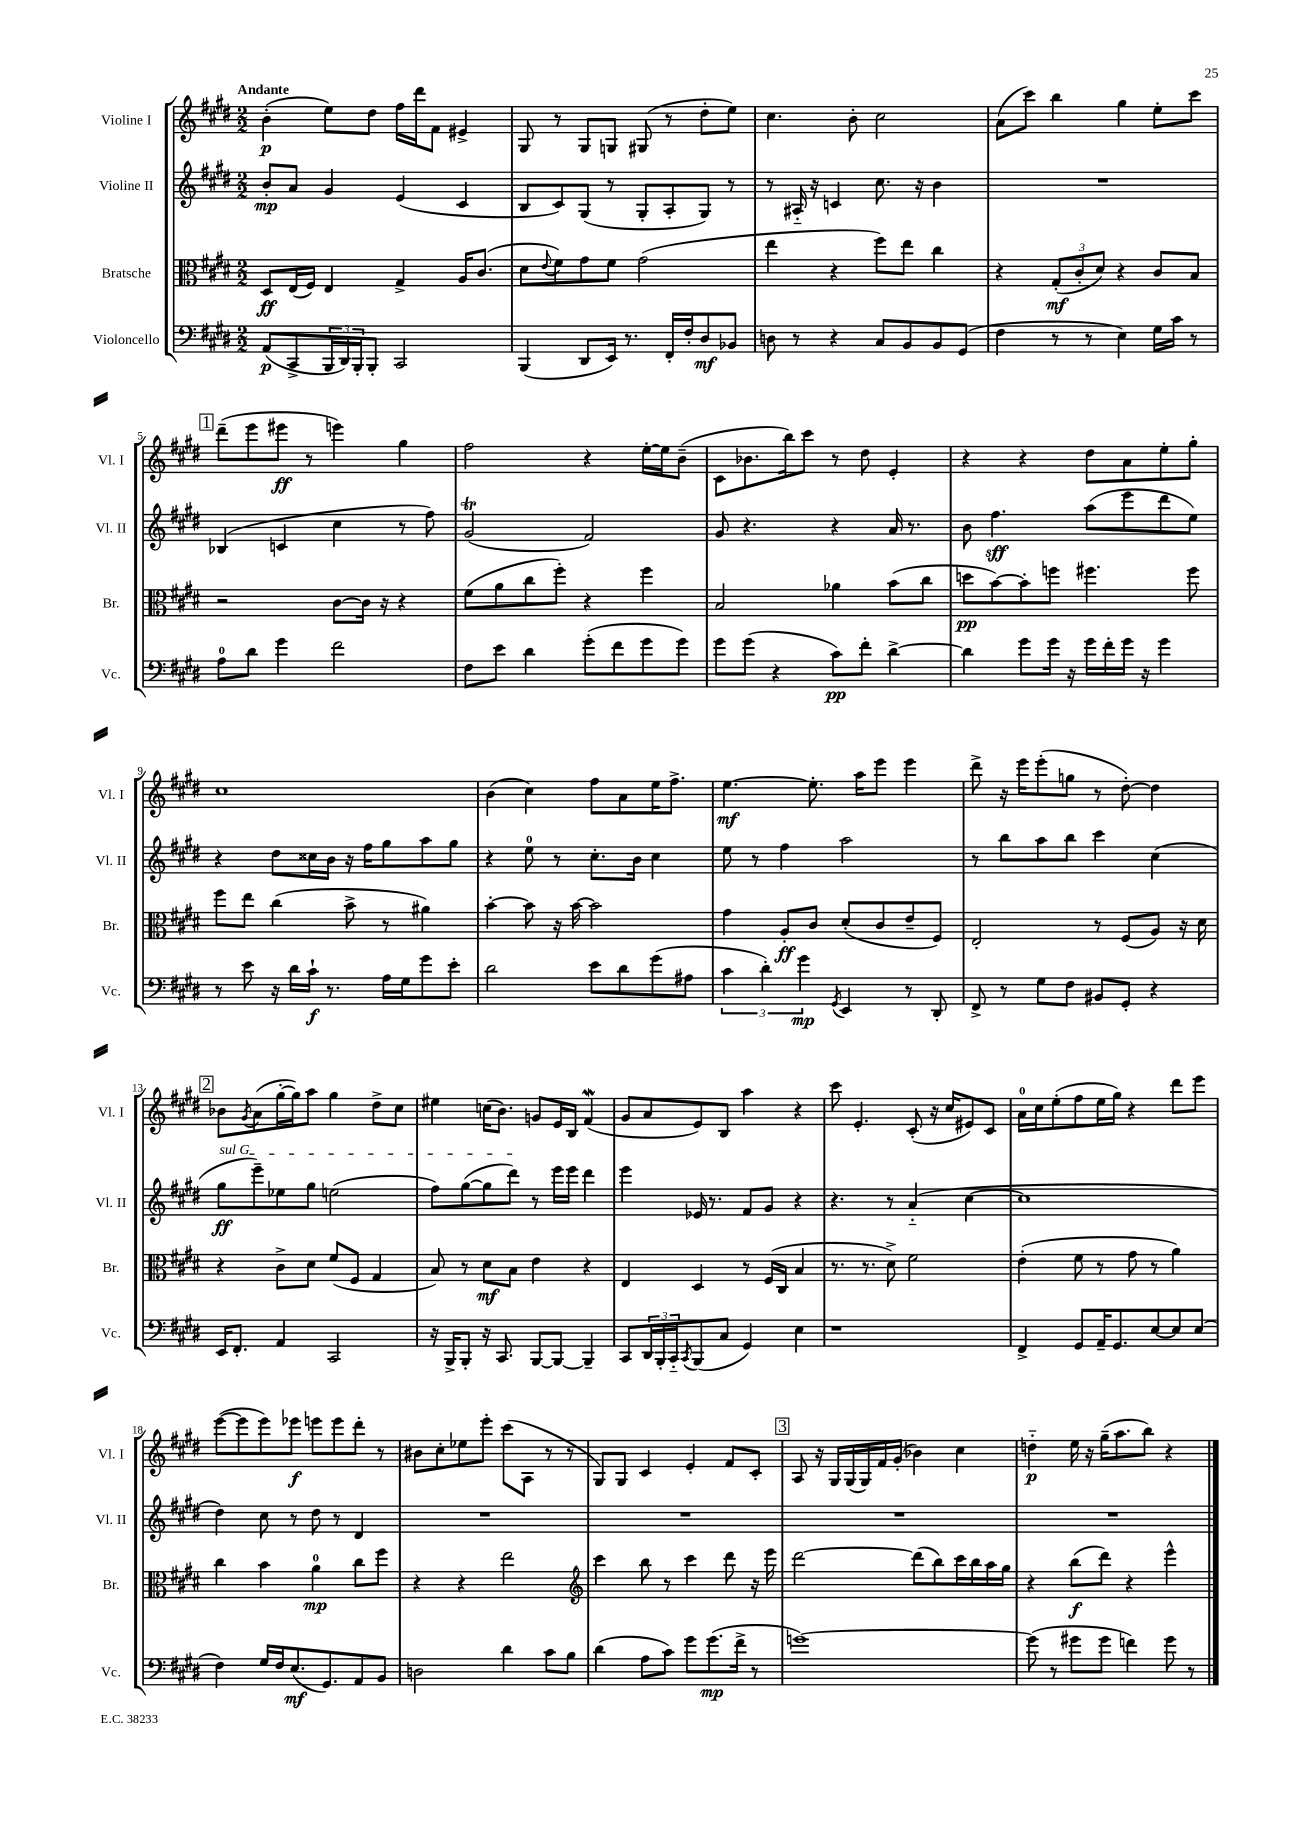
<<
\new StaffGroup <<
\new Staff = "s0" \with { instrumentName = "Violine I" shortInstrumentName = "Vl. I" } {
    \clef treble \key e \major \numericTimeSignature \time 2/2 \tempo "Andante"
    b'4-.\p( e''8) dis''8 fis''16 dis'''16 fis'8 eis'4-> |
    gis8 r8 gis8 g8 gis8( r8 dis''8-. e''8) |
    cis''4. b'8-. cis''2 |
    a'8( cis'''8) b''4 gis''4 e''8-. cis'''8 |
    \mark \markup { \box "1" } dis'''8--( e'''8 eis'''8\ff r8 e'''4) gis''4 |
    fis''2 r4 e''16~-. e''16 b'8--( |
    cis'8 bes'8. b''16) cis'''8 r8 dis''8 e'4-. |
    r4 r4 dis''8 a'8 e''8-. gis''8-. |
    cis''1 |
    b'4( cis''4) fis''8 a'8 e''16 fis''8.-> |
    e''4.~\mf e''8.-. a''16 e'''8 e'''4 |
    dis'''8-> r16 e'''16 e'''8-.( g''8 r8 dis''8~-.) dis''4 |
    \mark \markup { \box "2" } bes'8 \acciaccatura { gis'8 } a'8( gis''16~-. gis''16) a''8 gis''4 dis''8-> cis''8 |
    eis''4 c''16( b'8.) g'8 e'16 b16 fis'4\mordent( |
    gis'8 a'8 e'8) b8 a''4 r4 |
    cis'''8 e'4.-. cis'8-.( r16 cis''16 eis'8) cis'8 |
    a'16-0 cis''16 e''8-.( fis''8 e''16 gis''16) r4 dis'''8 e'''8 |
    e'''8~( e'''8 e'''8) ees'''8\f e'''8 e'''8 dis'''8-. r8 |
    bis'8 cis''8-. ees''8 e'''8-. cis'''8( a8 r8 r8 |
    gis8) gis8 cis'4 e'4-. fis'8 cis'8-. |
    \mark \markup { \box "3" } a8 r16 gis16 gis16( gis16) fis'16 gis'16-.( bes'4) cis''4 |
    d''4-_\p e''16 r16 gis''16--( a''8. b''8) r4 \bar "|." |
}
\new Staff = "s1" \with { instrumentName = "Violine II" shortInstrumentName = "Vl. II" } {
    \clef treble \key e \major \numericTimeSignature \time 2/2
    b'8-.\mp a'8 gis'4 e'4( cis'4 |
    b8 cis'8) gis8( r8 gis8-. a8-. gis8) r8 |
    r8 ais16-_ r16 c'4 cis''8. r16 b'4 |
    R1 |
    \mark \markup { \box "1" } bes4( c'4 cis''4 r8 fis''8) |
    gis'2\trill( fis'2) |
    gis'8 r4. r4 a'16 r8. |
    b'8 fis''4.\sff a''8( e'''8 dis'''8 e''8) |
    r4 dis''8 cisis''16 b'16 r16 fis''16 gis''8 a''8 gis''8 |
    r4 e''8-0 r8 cis''8.-. b'16 cis''4 |
    e''8 r8 fis''4 a''2 |
    r8 b''8 a''8 b''8 cis'''4 cis''4( |
    \mark \markup { \box "2" } \once \override TextSpanner.bound-details.left.text = \markup { \italic "sul G" } gis''8\ff\startTextSpan e'''8--) ees''8 gis''8 e''2( |
    fis''8) gis''8~( gis''8 dis'''8\stopTextSpan) r8 e'''16 e'''16 dis'''4 |
    e'''4 ees'16 r8. fis'8 gis'8 r4 |
    r4. r8 a'4-_( cis''4~ |
    cis''1 |
    dis''4) cis''8 r8 dis''8 r8 dis'4 |
    R1 |
    R1 |
    \mark \markup { \box "3" } R1 |
    R1 \bar "|." |
}
\new Staff = "s2" \with { instrumentName = "Bratsche" shortInstrumentName = "Br." } {
    \clef alto \key e \major \numericTimeSignature \time 2/2
    dis8\ff e16( fis16) e4 gis4-> a16 cis'8.( |
    dis'8 \appoggiatura { e'8 } fis'8) gis'8 fis'8 gis'2( |
    e''4 r4 fis''8) e''8 cis''4 |
    r4 \tuplet 3/2 { gis8-.\mf( cis'8-. dis'8) } r4 cis'8 b8 |
    \mark \markup { \box "1" } r2 cis'8~ cis'16 r16 r4 |
    fis'8( a'8 cis''8 fis''8-.) r4 fis''4 |
    b2 aes'4 b'8( cis''8 |
    d''8\pp b'8~) b'8-. f''8 fis''4. fis''8 |
    fis''8 e''8 cis''4( b'8-> r8 ais'4) |
    b'4~-. b'8 r16 b'16~ b'2 |
    gis'4 a8-.\ff cis'8 dis'8-.( cis'8 e'8-- fis8) |
    e2-. r8 fis8( a8) r16 dis'16 |
    \mark \markup { \box "2" } r4 cis'8-> dis'8 fis'8( fis8 gis4 |
    b8) r8 dis'8\mf b8 e'4 r4 |
    e4 dis4 r8 fis16( cis16 b4 |
    r8. r8. dis'8->) fis'2 |
    e'4-.( fis'8 r8 gis'8 r8 a'4) |
    cis''4 b'4 a'4-0\mp cis''8 fis''8 |
    r4 r4 e''2 |
    \clef treble cis'''4 b''8 r8 cis'''4 dis'''8 r16 e'''16 |
    \mark \markup { \box "3" } dis'''2~ dis'''8( b''8) cis'''16 b''16 a''16 gis''16 |
    r4 b''8\f( dis'''8) r4 e'''4-^ \bar "|." |
}
\new Staff = "s3" \with { instrumentName = "Violoncello" shortInstrumentName = "Vc." } {
    \clef bass \key e \major \numericTimeSignature \time 2/2
    a,8\p( cis,8-> \tuplet 3/2 { b,,16 dis,16) b,,16-. } b,,8-. cis,2 |
    b,,4( dis,8 e,16) r8. fis,16-. fis16-. dis8\mf bes,8 |
    d8 r8 r4 cis8 b,8 b,8 gis,8( |
    fis4 r8 r8 e4) gis16 cis'16 r8 |
    \mark \markup { \box "1" } a8-0 dis'8 gis'4 fis'2 |
    fis8 e'8 dis'4 gis'8-.( fis'8 gis'8 gis'8) |
    gis'8 gis'8( r4 cis'8\pp) fis'8-. dis'4~-> |
    dis'4 gis'8 gis'16 r16 gis'16 fis'16-. gis'16 r16 gis'4 |
    r8 e'8 r16 dis'16 cis'16-!\f r8. a16 gis16 gis'8 e'8-. |
    dis'2 e'8 dis'8 gis'8( ais8 |
    \tuplet 3/2 { cis'4 dis'4-.) gis'4\mp } \acciaccatura { gis,8 } e,4 r8 dis,8-. |
    fis,8-> r8 gis8 fis8 bis,8 gis,8-. r4 |
    \mark \markup { \box "2" } e,16 fis,8.-. a,4 cis,2 |
    r16 b,,16-> b,,8-. r16 cis,8. b,,8~ b,,8~ b,,4-- |
    cis,8 \tuplet 3/2 { dis,16 b,,16-. cis,16-_ } \acciaccatura { cis,8 } b,,8( cis8 gis,4) e4 |
    r1 |
    fis,4-> gis,8 a,16-- gis,8. e8~ e8 e8( |
    fis4) gis16 fis16 e8.\mf( gis,8.) a,8 b,8 |
    d2 dis'4 cis'8 b8 |
    dis'4( a8 cis'8) gis'8 gis'8.\mp( fis'16-> r8 |
    \mark \markup { \box "3" } g'1~) |
    g'8( r8 gis'8 gis'8 f'4) gis'8 r8 \bar "|." |
}
>>
>>
